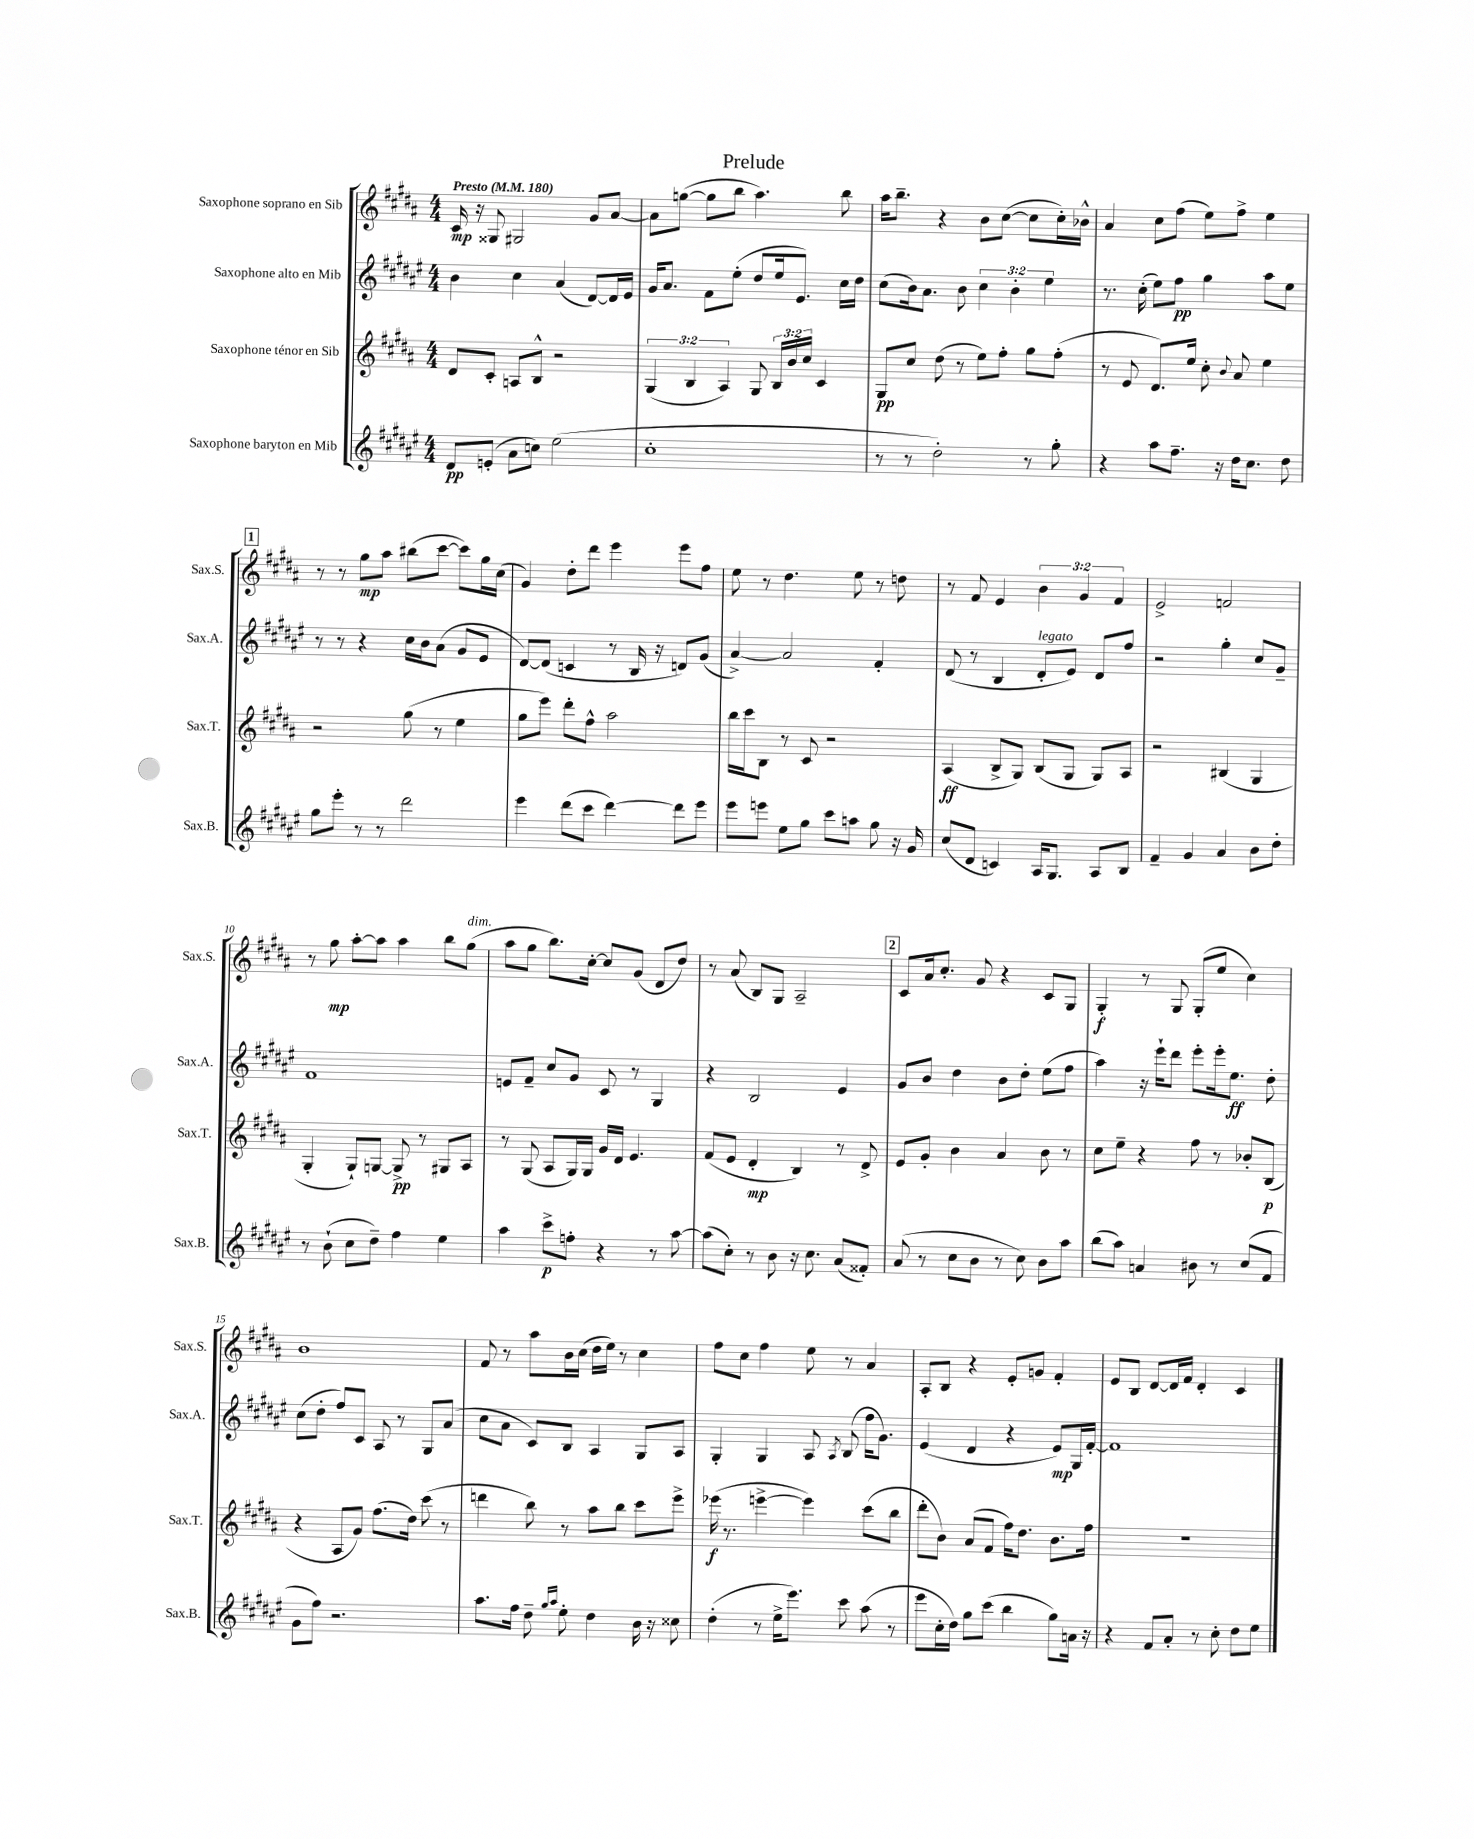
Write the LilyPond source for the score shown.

\header { title = "Prelude" }
<<
\new StaffGroup <<
\new Staff = "s0" \with { instrumentName = "Saxophone soprano en Sib" shortInstrumentName = "Sax.S." } {
    \clef treble \key b \major \numericTimeSignature \time 4/4 \override Staff.TupletNumber.text = #tuplet-number::calc-fraction-text \tempo "Presto" 4 = 180
    \autoBeamOff cis'16\mp r16 gisis8 gis2 gis'8[ ais'8]~ |
    ais'8[ g''8]~( g''8[ b''8] ais''4.) b''8 |
    ais''16[ b''8.]-- r4 b'8[ cis''8]~( cis''8[ cis''16-.) bes'16]-^ |
    ais'4 cis''8[ fis''8]( e''8[) fis''8]-> e''4 |
    \mark \markup { \box "1" } r8 r8 gis''8[\mp ais''8] bis''8[( cis'''8]~ cis'''8[) gis''16 cis''16]( |
    gis'4) dis''8[-. dis'''8] e'''4 e'''8[ fis''8] |
    e''8 r8 dis''4. e''8 r8 d''8 |
    r8 fis'8 e'4 \tuplet 3/2 { b'4 gis'4 fis'4 } |
    e'2-> f'2 |
    r8 gis''8\mp ais''8[~-. ais''8] ais''4 b''8[ gis''8]^\markup { \italic "dim." }( |
    ais''8[ gis''8] b''8.[) cis''16]~-. cis''8[ gis'8]( dis'8[ dis''8]) |
    r8 ais'8( b8[) gis8] ais2-- |
    \mark \markup { \box "2" } cis'8[ ais'16 cis''8.]-. gis'8 r4 cis'8[ gis8] |
    gis4-.\f r8 gis8 gis8[-.( e''8] cis''4) |
    b'1 |
    fis'8 r8 ais''8[ b'16 cis''16]( dis''16[ e''16]) r8 cis''4 |
    fis''8[ cis''8] fis''4 e''8 r8 ais'4 |
    ais8[-. b8] r4 e'8[-. g'8] fis'4-. |
    e'8[ b8] dis'8[~ dis'16 fis'16] dis'4-. cis'4 \bar "|." |
}
\new Staff = "s1" \with { instrumentName = "Saxophone alto en Mib" shortInstrumentName = "Sax.A." } {
    \clef treble \key fis \major \numericTimeSignature \time 4/4 \override Staff.TupletNumber.text = #tuplet-number::calc-fraction-text
    \autoBeamOff b'4 cis''4 ais'4( dis'8[~) dis'16 eis'16] |
    gis'16[ ais'8.] fis'8[ eis''8]-.( dis''8[ eis''16 eis'8.]) cis''16[ dis''16] |
    cis''8[( b'16) ais'8.] b'8 \tuplet 3/2 { cis''4 b'4-. eis''4 } |
    r8. cis''16-.( eis''8[) fis''8]\pp gis''4 ais''8[ eis''8] |
    \mark \markup { \box "1" } r8 r8 r4 cis''16[ b'16 ais'8]( gis'8[ eis'8] |
    dis'8[~) dis'8]( c'4 r8 b16 r16 d'8[) gis'8]( |
    ais'4~->) ais'2 fis'4-. |
    dis'8( r8 b4 dis'8[-.^\markup { \italic "legato" } eis'8]) dis'8[ fis''8] |
    r2 gis''4-. cis''8[ gis'8]-- |
    fis'1 |
    e'8[ fis'8]-- cis''8[ gis'8] cis'8 r8 gis4 |
    r4 b2 eis'4 |
    \mark \markup { \box "2" } gis'8[ b'8] dis''4 b'8[ dis''8]-. eis''8[( fis''8] |
    ais''4) r16 eis'''16[-! dis'''8] eis'''8[-. eis'''16-. eis''8.]\ff dis''8-. |
    cis''8[( dis''8]-. fis''8[) cis'8] ais8 r8 gis8[ ais'8]( |
    cis''8[ ais'8] cis'8[) b8] ais4 gis8[ ais8] |
    gis4-. gis4 ais8 \acciaccatura { ais8 } b8( fis''16[ gis'8.]) |
    eis'4( dis'4 r4 eis'8[\mp) gis16 fis'16]~-. |
    fis'1 \bar "|." |
}
\new Staff = "s2" \with { instrumentName = "Saxophone ténor en Sib" shortInstrumentName = "Sax.T." } {
    \clef treble \key b \major \numericTimeSignature \time 4/4 \override Staff.TupletNumber.text = #tuplet-number::calc-fraction-text
    \autoBeamOff dis'8[ cis'8]-. a8[ b8]-^ r2 |
    \tuplet 3/2 { gis4( b4 ais4) } gis8 \tuplet 3/2 { b16[ b'16 cis''16] } cis'4 |
    gis8[\pp cis''8] dis''8( r8 e''8[) fis''8]-. gis''8[ fis''8]-.( |
    r8 e'8 dis'8.[) e''16] cis''8-. \appoggiatura { b'8 } ais'8 e''4 |
    \mark \markup { \box "1" } r2 gis''8( r8 e''4 |
    gis''8[ e'''8]) dis'''8[-. fis''8]-^ ais''2 |
    b''16[ cis'''16 b8] r8 cis'8 r2 |
    ais4\ff( b8[-> gis8]) b8[( gis8] gis8[) ais8] |
    r2 bis4( gis4 |
    gis4-. gis8[-!) g8]~ g8->\pp r8 gis8[ ais8] |
    r8 gis8( ais8[ gis16) gis16] gis'16[ dis'16] e'4. |
    fis'8[( e'8] dis'4-.\mp b4) r8 dis'8-> |
    \mark \markup { \box "2" } e'8[ gis'8]-. b'4 ais'4 b'8 r8 |
    cis''8[ e''8]-- r4 fis''8 r8 bes'8[-. b8]\p( |
    r4 ais8[ gis'8]) fis''8.[( dis''16]) cis'''8( r8 |
    d'''4 b''8) r8 ais''8[ b''8] cis'''8[ e'''8]-> |
    ees'''16\f( r8. e'''4~-> e'''4) cis'''8[( b''8] |
    dis'''8[-. b'8]) ais'8[( fis'8] fis''16[) dis''8.] b'8.[ fis''16] |
    R1 \bar "|." |
}
\new Staff = "s3" \with { instrumentName = "Saxophone baryton en Mib" shortInstrumentName = "Sax.B." } {
    \clef treble \key fis \major \numericTimeSignature \time 4/4
    \autoBeamOff dis'8[\pp e'8]-.( ais'8[ c''8]) eis''2( |
    cis''1-. |
    r8 r8 dis''2-.) r8 gis''8-. |
    r4 ais''8[ fis''8.]-- r16 dis''16[ cis''8.] dis''8 |
    \mark \markup { \box "1" } gis''8[ eis'''8]-. r8 r8 dis'''2 |
    eis'''4 dis'''8[( cis'''8] dis'''4~) dis'''8[ eis'''8] |
    eis'''8[ e'''8] eis''8[ gis''8] cis'''8[ a''8] gis''8 r16 gis'16 |
    cis''8[( dis'8] c'4) ais16[ gis8.] ais8[ b8] |
    fis'4-- gis'4 ais'4 b'8[ dis''8]-. |
    r8 b'8-!( cis''8[ dis''8]--) fis''4 eis''4 |
    ais''4 cis'''8[->\p f''8]-. r4 r8 ais''8~ |
    ais''8[( cis''8]-.) r8 b'8 r16 cis''8. ais'8[( fisis'8]-.) |
    \mark \markup { \box "2" } ais'8( r8 cis''8[ b'8] r8 cis''8) b'8[ ais''8] |
    b''8[( ais''8]) a'4 bis'8 r8 cis''8[( fis'8] |
    gis'8[ fis''8]) r2. |
    ais''8.[ fis''16] dis''8-- \grace { gis''16[ ais''16] } eis''8-. dis''4 b'16 r16 cisis''8 |
    dis''4-.( r8 eis''16[-> eis'''8.]) cis'''8 ais''8( r8 |
    eis'''8[ cis''16-. dis''16]) gis''8[ cis'''8]( b''4 gis''8[) a'16] r16 |
    r4 fis'8[ ais'8]-. r8 cis''8-. dis''8[ eis''8] \bar "|." |
}
>>
>>
